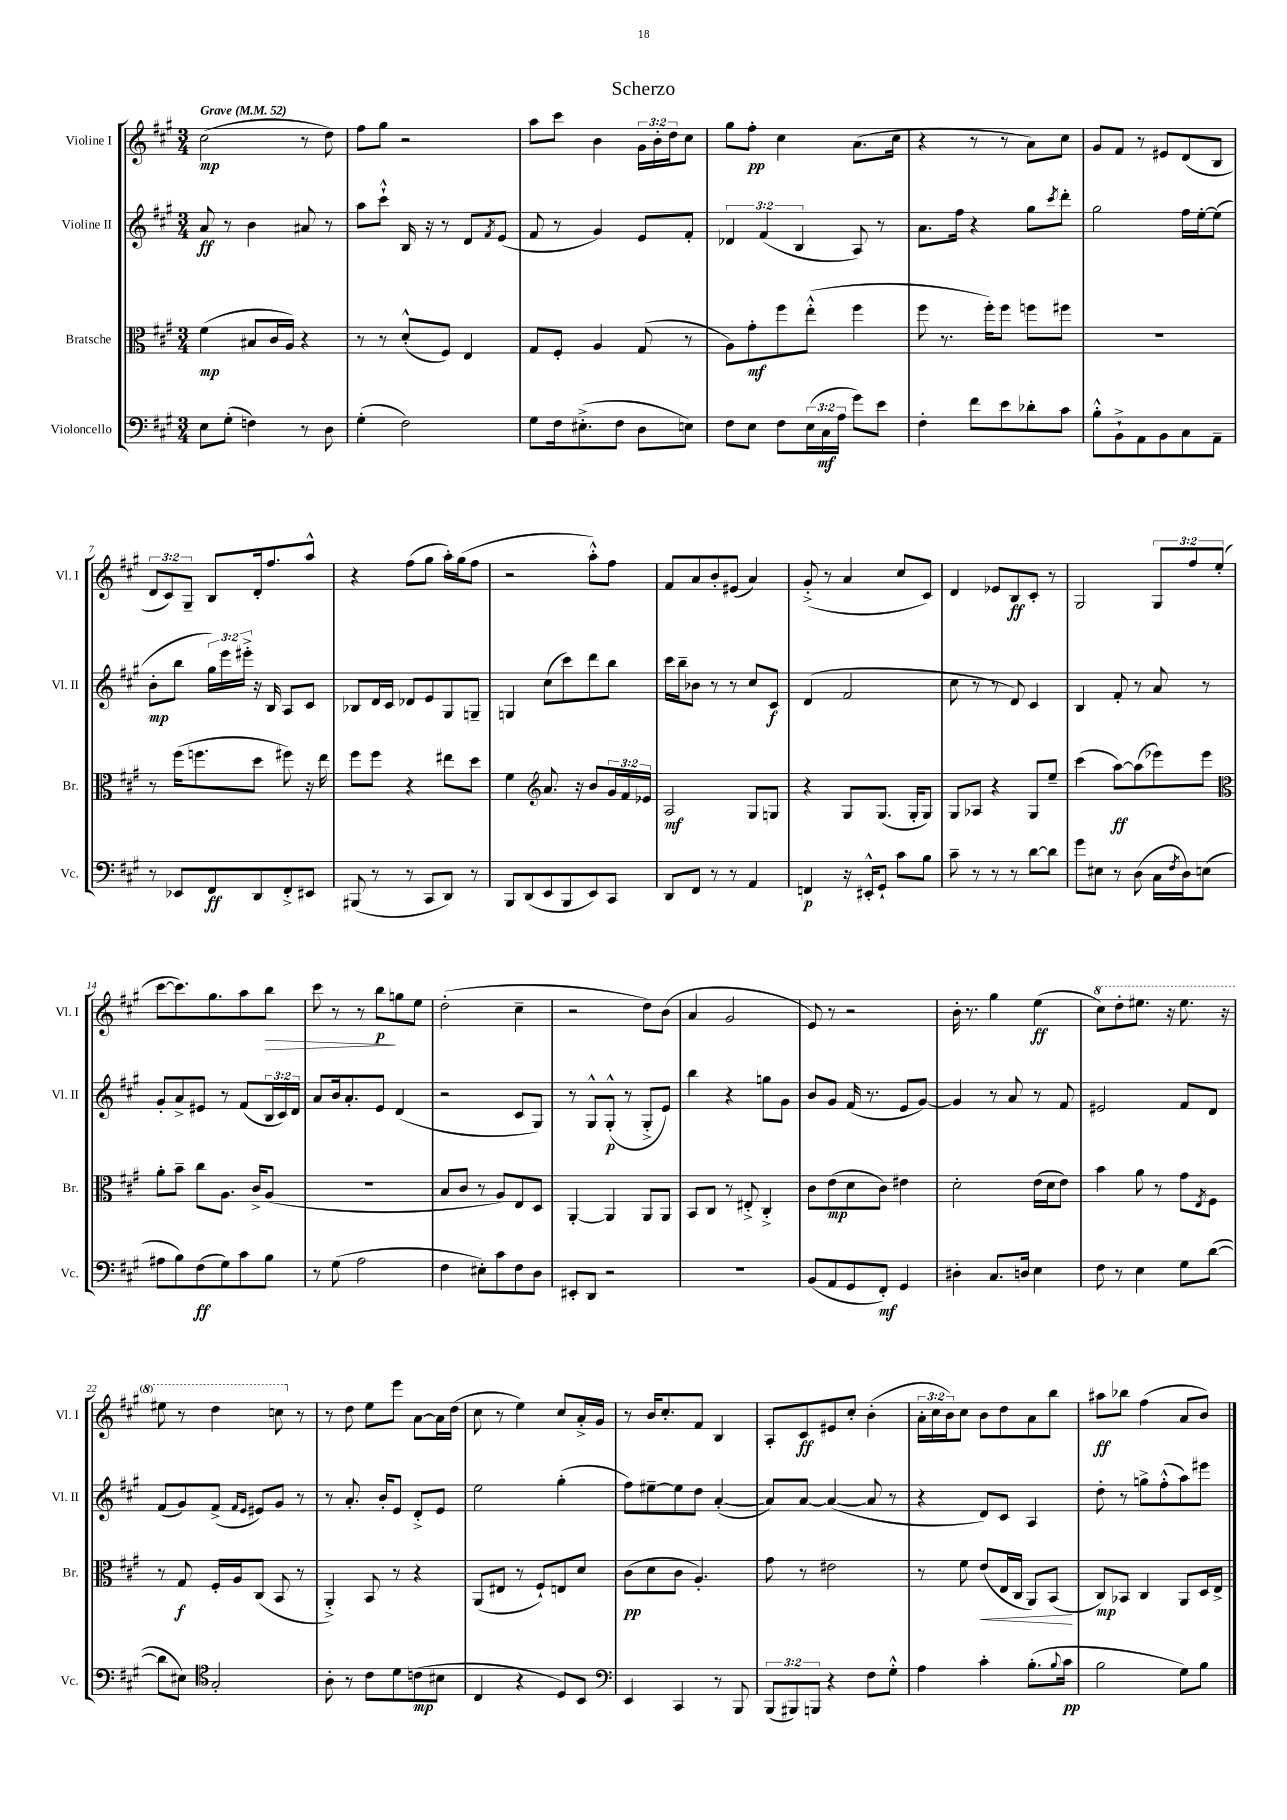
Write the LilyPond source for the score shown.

\header { title = "Scherzo" }
<<
\new StaffGroup <<
\new Staff = "s0" \with { instrumentName = "Violine I" shortInstrumentName = "Vl. I" } {
    \clef treble \key a \major \numericTimeSignature \time 3/4 \override Staff.TupletNumber.text = #tuplet-number::calc-fraction-text \tempo "Grave" 4 = 52
    cis''2\mp( r8 d''8) |
    fis''8 gis''8 r2 |
    a''8 cis'''8 b'4 \tuplet 3/2 { gis'16 b'16-. d''16 } cis''8 |
    gis''8 fis''8-.\pp cis''4 a'8.( cis''16 |
    r4 r8 r8 a'8) cis''8 |
    gis'8 fis'8 r8 eis'8 d'8( b8 |
    \tuplet 3/2 { d'8 cis'8) gis8-- } b8 d'16-. fis''8. a''8-^ |
    r4 fis''8( gis''8 a''16-.) gis''16( fis''8 |
    r2 a''8-.-^) fis''8 |
    fis'8 a'8 b'8-. eis'8( a'4) |
    gis'8-.->( r8 a'4 cis''8 cis'8) |
    d'4 ees'8 b8\ff cis'8-. r8 |
    gis2 \tuplet 3/2 { gis8 fis''8 e''8-.( } |
    cis'''8~ cis'''8.) gis''8. a''8 b''8\> |
    cis'''8 r8 r8 b''8\p\! g''8 e''8 |
    d''2-.( cis''4-- |
    r2 d''8) b'8( |
    a'4 gis'2 |
    e'8) r8 r2 |
    b'16-. r8. gis''4 e''4\ff( |
    \ottava #1 cis'''8) d'''8-. eis'''8. r16 eis'''8. r16 |
    eis'''8 r8 d'''4 c'''8 \ottava #0 r8 |
    r8 d''8 e''8 e'''8 a'8~ a'16 d''16( |
    cis''8 r8 e''4) cis''8 a'16-.-> gis'16 |
    r8 b'16 cis''8.-. fis'8 b4 |
    a8-. cis'8\ff eis'8 cis''8-. b'4-.( |
    \tuplet 3/2 { a'16-. cis''16 b'16) } cis''8 b'8 d''8 a'8 b''8 |
    ais''8\ff bes''8 fis''4( a'8 b'8) \bar "|." |
}
\new Staff = "s1" \with { instrumentName = "Violine II" shortInstrumentName = "Vl. II" } {
    \clef treble \key a \major \numericTimeSignature \time 3/4 \override Staff.TupletNumber.text = #tuplet-number::calc-fraction-text
    a'8\ff r8 b'4 ais'8 r8 |
    a''8 cis'''8-!-^ b16 r16 r8 d'8 \acciaccatura { fis'8 } e'8( |
    fis'8 r8 gis'4) e'8 fis'8-. |
    \tuplet 3/2 { des'4 fis'4( b4 } a8) r8 |
    a'8. fis''16 r4 gis''8 \acciaccatura { cis'''8 } d'''8-. |
    gis''2 fis''16 e''16~-. e''8( |
    b'8-.\mp b''8 \tuplet 3/2 { gis''16) e'''16 eis'''16-.-> } r16 b16 a8 cis'8 |
    bes8 d'16 cis'16 des'8 e'8 gis8 g8-- |
    g4 cis''8( cis'''8) d'''8 b''8 |
    cis'''16 b''16-- bes'8 r8 r8 cis''8 cis'8\f |
    d'4( fis'2 |
    cis''8 r8 r8 d'8) cis'4 |
    b4 fis'8-. r8 a'8 r8 |
    gis'8-. a'8-> eis'8 r8 fis'8( \tuplet 3/2 { b16 cis'16) d'16 } |
    a'8 b'16 a'8.-. e'8 d'4( |
    r2 cis'8 gis8) |
    r8 gis8-^ gis8-.-^\p( r8 gis8-.-> e'8) |
    b''4 r4 g''8 gis'8 |
    b'8 gis'8 fis'16( r8. e'8 gis'8~) |
    gis'4 r8 a'8 r8 fis'8 |
    eis'2 fis'8 d'8 |
    fis'8( gis'8) fis'8->( \grace { fis'16 e'16 } eis'8) gis'8 r8 |
    r8 a'8.-. b'16-. e'8 d'8-.-> e'8 |
    e''2 gis''4-.( |
    fis''8) eis''8~-- eis''8 d''8 a'4~-.( |
    a'8) a'8~ a'4~( a'8 r8 |
    r4 d'8) cis'8 a4 |
    d''8-. r8 g''8-> fis''8-.-^( a''8) eis'''8 \bar "|." |
}
\new Staff = "s2" \with { instrumentName = "Bratsche" shortInstrumentName = "Br." } {
    \clef alto \key a \major \numericTimeSignature \time 3/4 \override Staff.TupletNumber.text = #tuplet-number::calc-fraction-text
    fis'4\mp( bis8 cis'16 a16) r4 |
    r8 r8 d'8-.-^( fis8) e4 |
    gis8 fis8-. a4 gis8( r8 |
    a8) gis'8-.\mf fis''8 e''8-.-^( fis''4 |
    fis''8 r8. fis''16-.) fis''8 f''8 fis''8 |
    R2. |
    r8 fis''16( f''8. d''8 fis''8) r16 e''16 |
    fis''8 fis''8 r4 eis''8 d''8 |
    fis'4 \clef treble a'8. r16 b'8 \tuplet 3/2 { gis'16 fis'16 ees'16 } |
    a2\mf gis8 g8 |
    r4 gis8 gis8.( gis16-. gis8) |
    gis8 aes8 r4 gis8 e''8-- |
    cis'''4( a''8~\ff) a''8( ees'''8) ees'''8 |
    \clef alto a'8-. b'8-- cis''8 a8. cis'16-> a8( |
    R2. |
    b8 cis'8 r8 a8) e8 d8 |
    a,4~-. a,4 a,8 a,8 |
    b,8 cis8 r8 eis8-.-> cis4-.-> |
    cis'8 e'8\mp( d'8 cis'8) eis'4 |
    d'2-. e'16( d'16 e'8) |
    b'4 a'8 r8 gis'8 \acciaccatura { e8 } fis8 |
    r8 gis8\f fis16-. a16 cis8( b,8 r8 |
    a,4-.->) b,8 r8 r4 |
    a,8( eis8 r8 fis8-!) e8 d'8 |
    cis'8\pp( d'8 cis'8 a4.-.) |
    gis'8 r8 eis'2 |
    r8 fis'8 e'8\<( e16 cis16 a,8) b,8\!( |
    cis8\mp) bes,8 cis4 a,8 d16 e16-> \bar "|." |
}
\new Staff = "s3" \with { instrumentName = "Violoncello" shortInstrumentName = "Vc." } {
    \clef bass \key a \major \numericTimeSignature \time 3/4 \override Staff.TupletNumber.text = #tuplet-number::calc-fraction-text
    e8 gis8-.( f4) r8 d8 |
    gis4-.( fis2) |
    gis8 fis16 eis8.-.->( fis8 d8 e8) |
    fis8 e8 fis8 \tuplet 3/2 { e16( cis16\mf a16 } gis'8) e'8 |
    fis4-. fis'8 e'8 des'8-. cis'8 |
    b8-.-^ b,8-!-> a,8 b,8 cis8 a,8-- |
    r8 ees,8 fis,8\ff d,8 fis,8-.-> eis,8 |
    bis,,8( r8 r8 cis,8 d,8) r8 |
    b,,8 d,8( e,8 b,,8 e,8) cis,8 |
    d,8 fis,8 r8 r8 a,4 |
    f,4\p r16 eis,16-.-^ gis,8-! cis'8 b8 |
    cis'8-- r8 r8 r8 d'8~ d'8 |
    gis'8 eis8 r8 d8( cis16 \acciaccatura { fis8 } d16) e8( |
    ais8 b8) fis8\ff( gis8) cis'8 b8 |
    r8 gis8( a2 |
    fis4 eis8-.) cis'8 fis8 d8 |
    eis,8-. d,8 r2 |
    R2. |
    b,8( a,8 gis,8 fis,8-.\mf) gis,4 |
    dis4-. cis8. d16 e4 |
    fis8 r8 e4 gis8 d'8~( |
    d'8 eis8) \clef tenor gis2-. |
    a8-. r8 cis'8 d'8 c'8\mp( bis8 |
    cis4 r4 d8) b,8 |
    \clef bass e,4 cis,4 r8 b,,8 |
    \tuplet 3/2 { b,,8( bis,,8) b,,8 } r4 fis8 gis8-.-^ |
    a4 cis'4-. b8.-.( \appoggiatura { b8 } cis'16\pp |
    b2 gis8) b8 \bar "|." |
}
>>
>>
